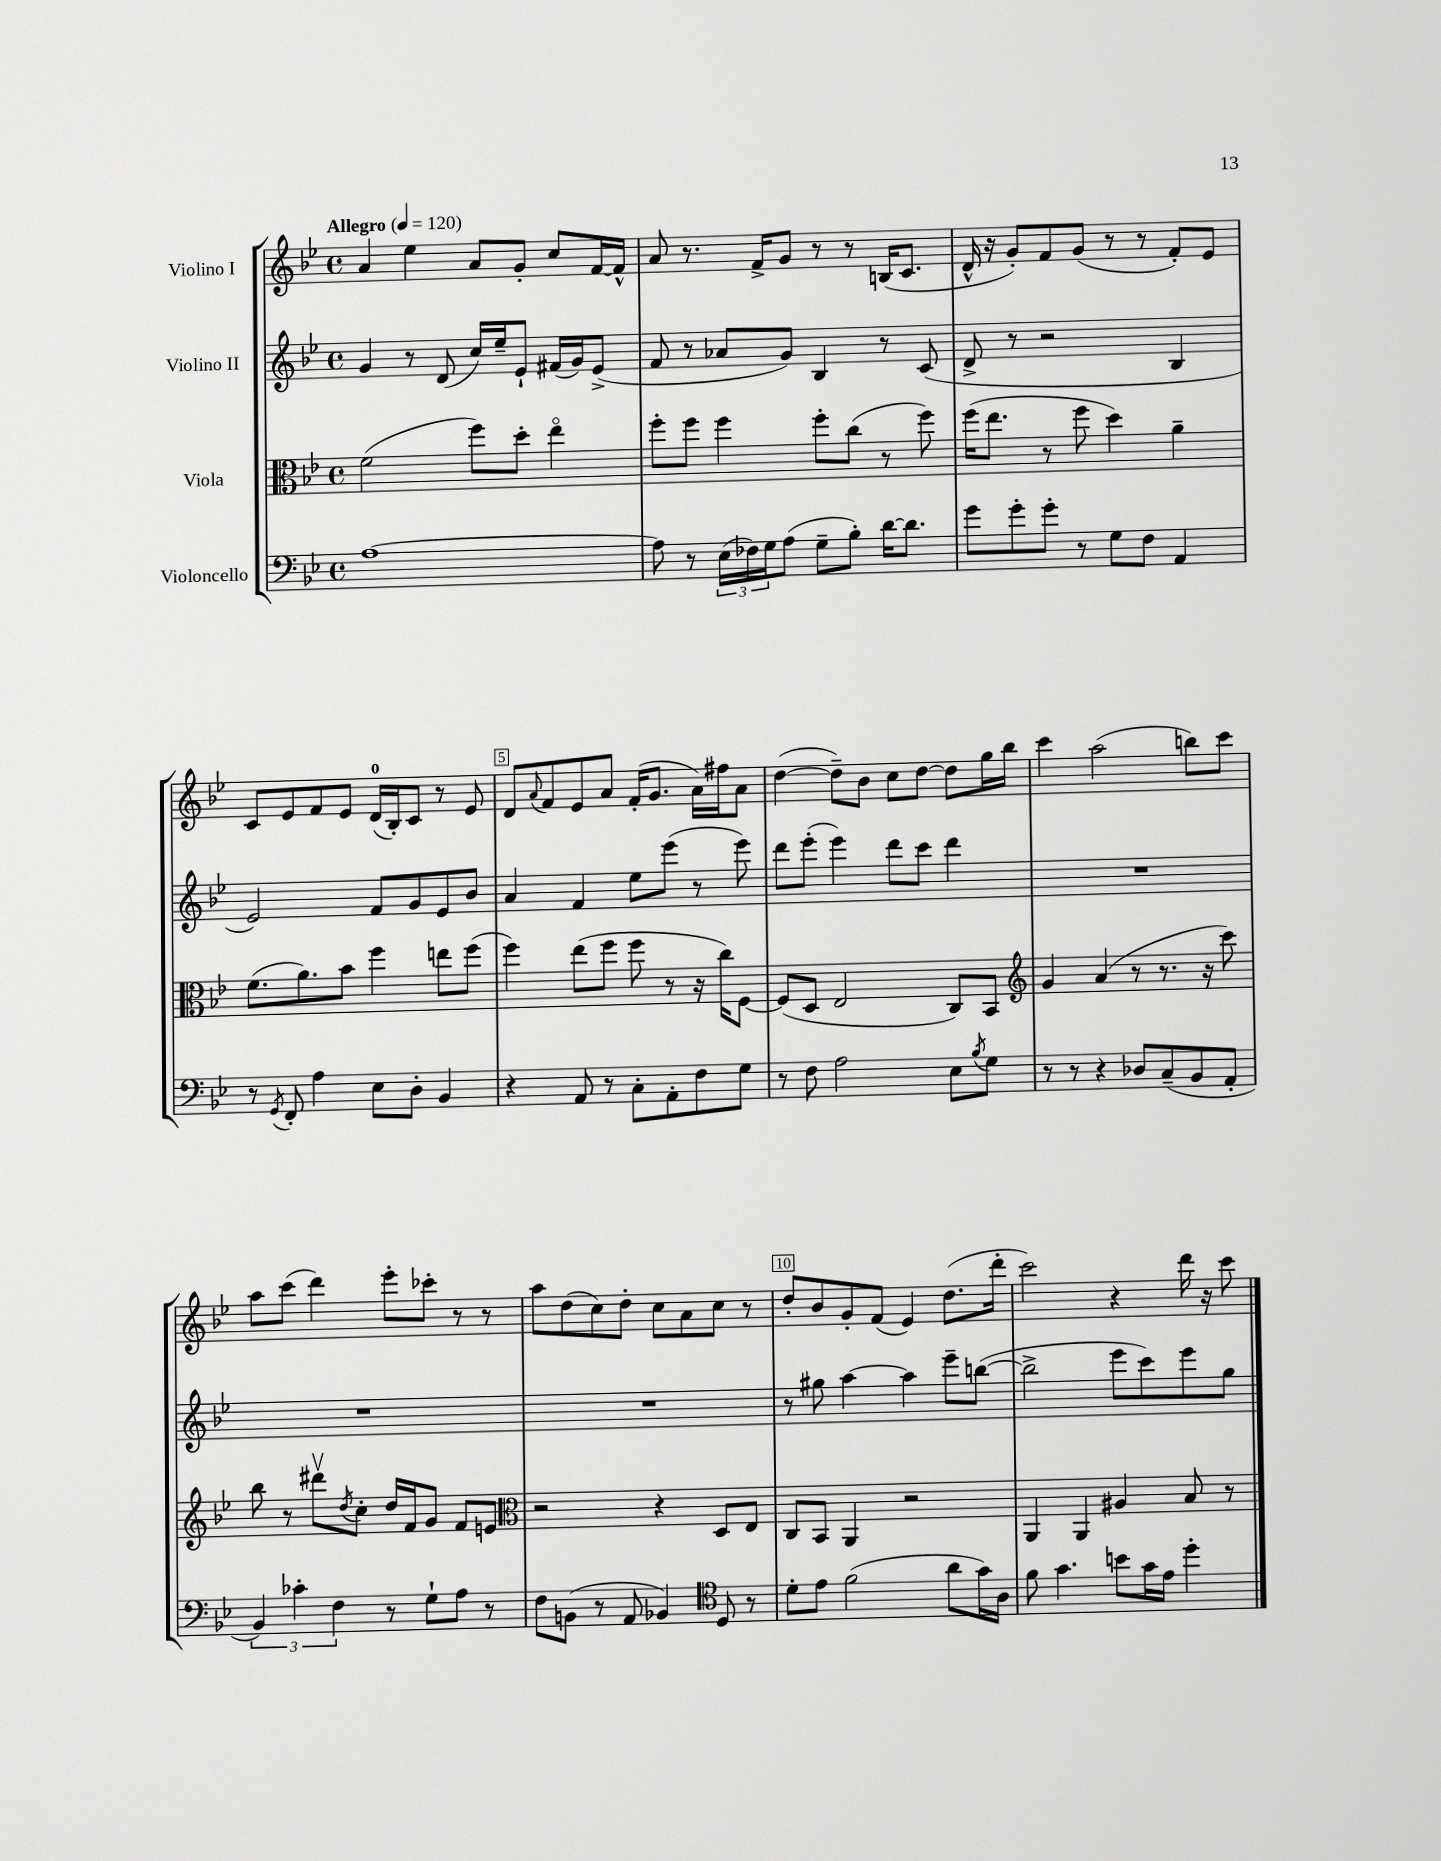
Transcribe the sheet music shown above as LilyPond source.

<<
\new StaffGroup <<
\new Staff = "s0" \with { instrumentName = "Violino I" } {
    \clef treble \key bes \major \defaultTimeSignature \time 4/4 \tempo "Allegro" 4 = 120
    a'4 ees''4 a'8 g'8-. c''8 f'16~ f'16-^ |
    a'8 r8. f'16-> g'8 r8 r8 b16( c'8. |
    d'16-^ r16 g'8-.) f'8 g'8( r8 r8 f'8-.) ees'8 |
    c'8 ees'8 f'8 ees'8 d'16-0( bes16-.) c'8 r8 ees'8 |
    d'8 \appoggiatura { a'8 } f'8 ees'8 a'8 f'16-.( g'8. a'16) fis''16 a'8 |
    d''4~( d''8--) bes'8 c''8 d''8~ d''8 g''16 bes''16 |
    c'''4 a''2( b''8) c'''8 |
    a''8 c'''8( d'''4) ees'''8-. ces'''8-. r8 r8 |
    a''8 d''8( c''8) d''8-. c''8 a'8 c''8 r8 |
    d''8-. bes'8 g'8-. f'8( ees'4) d''8.( d'''16-. |
    c'''2) r4 d'''16 r16 c'''8 \bar "|." |
}
\new Staff = "s1" \with { instrumentName = "Violino II" } {
    \clef treble \key bes \major \defaultTimeSignature \time 4/4
    g'4 r8 d'8( c''16) ees''16-- ees'8-! fis'16( g'16) ees'8->( |
    f'8 r8 aes'8 g'8) bes4 r8 c'8( |
    d'8-> r8 r2 bes4 |
    ees'2) f'8 g'8 ees'8 bes'8 |
    a'4 f'4 ees''8 ees'''8( r8 ees'''8) |
    d'''8 ees'''8-.( ees'''4) d'''8 c'''8 d'''4 |
    R1 |
    R1 |
    R1 |
    r8 gis''8 a''4~ a''4 ees'''8-- b''8~( |
    b''2-> ees'''8 c'''8) ees'''8 g''8 \bar "|." |
}
\new Staff = "s2" \with { instrumentName = "Viola" } {
    \clef alto \key bes \major \defaultTimeSignature \time 4/4
    f'2( f''8) d''8-. ees''4\flageolet |
    f''8-. f''8 f''4 f''8-. c''8( r8 f''8) |
    f''16( ees''8. r8 f''8 d''4) a'4-- |
    f'8.( a'8.) bes'8 f''4 e''8 f''8( |
    f''4) ees''8( f''8 f''8 r8 r16 c''16) f8~ |
    f8( d8 ees2 c8) bes,8 |
    \clef treble g'4 a'4( r8 r8. r16 c'''8) |
    bes''8 r8 dis'''8\upbow \acciaccatura { d''8 } c''8-. d''16 f'16 g'8 f'8 e'8 |
    \clef alto r2 r4 d8 ees8 |
    c8 bes,8 a,4 r2 |
    a,4 a,4 ais4 bes8 r8 \bar "|." |
}
\new Staff = "s3" \with { instrumentName = "Violoncello" } {
    \clef bass \key bes \major \defaultTimeSignature \time 4/4
    a1~ |
    a8 r8 \tuplet 3/2 { ees16( fes16) g16 } a8( g8-- bes8-.) d'16~ d'8. |
    g'8 g'8-. g'8-. r8 g8 f8 a,4 |
    r8 \acciaccatura { g,8 } f,8-. a4 ees8 d8-. bes,4 |
    r4 a,8 r8 c8-. a,8-. f8 g8 |
    r8 f8 a2 ees8 \acciaccatura { bes8 } g8 |
    r8 r8 r4 des8 c8--( bes,8 a,8-. |
    \tuplet 3/2 { bes,4) ces'4-. f4 } r8 g8-! a8 r8 |
    f8 b,8( r8 a,8 bes,4) \clef tenor d8 r8 |
    d'8-. ees'8 f'2( a'8 g'16) a16 |
    f'8 g'4. b'8 g'16 ees'16 d''4-. \bar "|." |
}
>>
>>
\layout { \context { \Score \override BarNumber.break-visibility = ##(#f #t #t) barNumberVisibility = #(every-nth-bar-number-visible 5) \override BarNumber.stencil = #(make-stencil-boxer 0.1 0.3 ly:text-interface::print) } }
